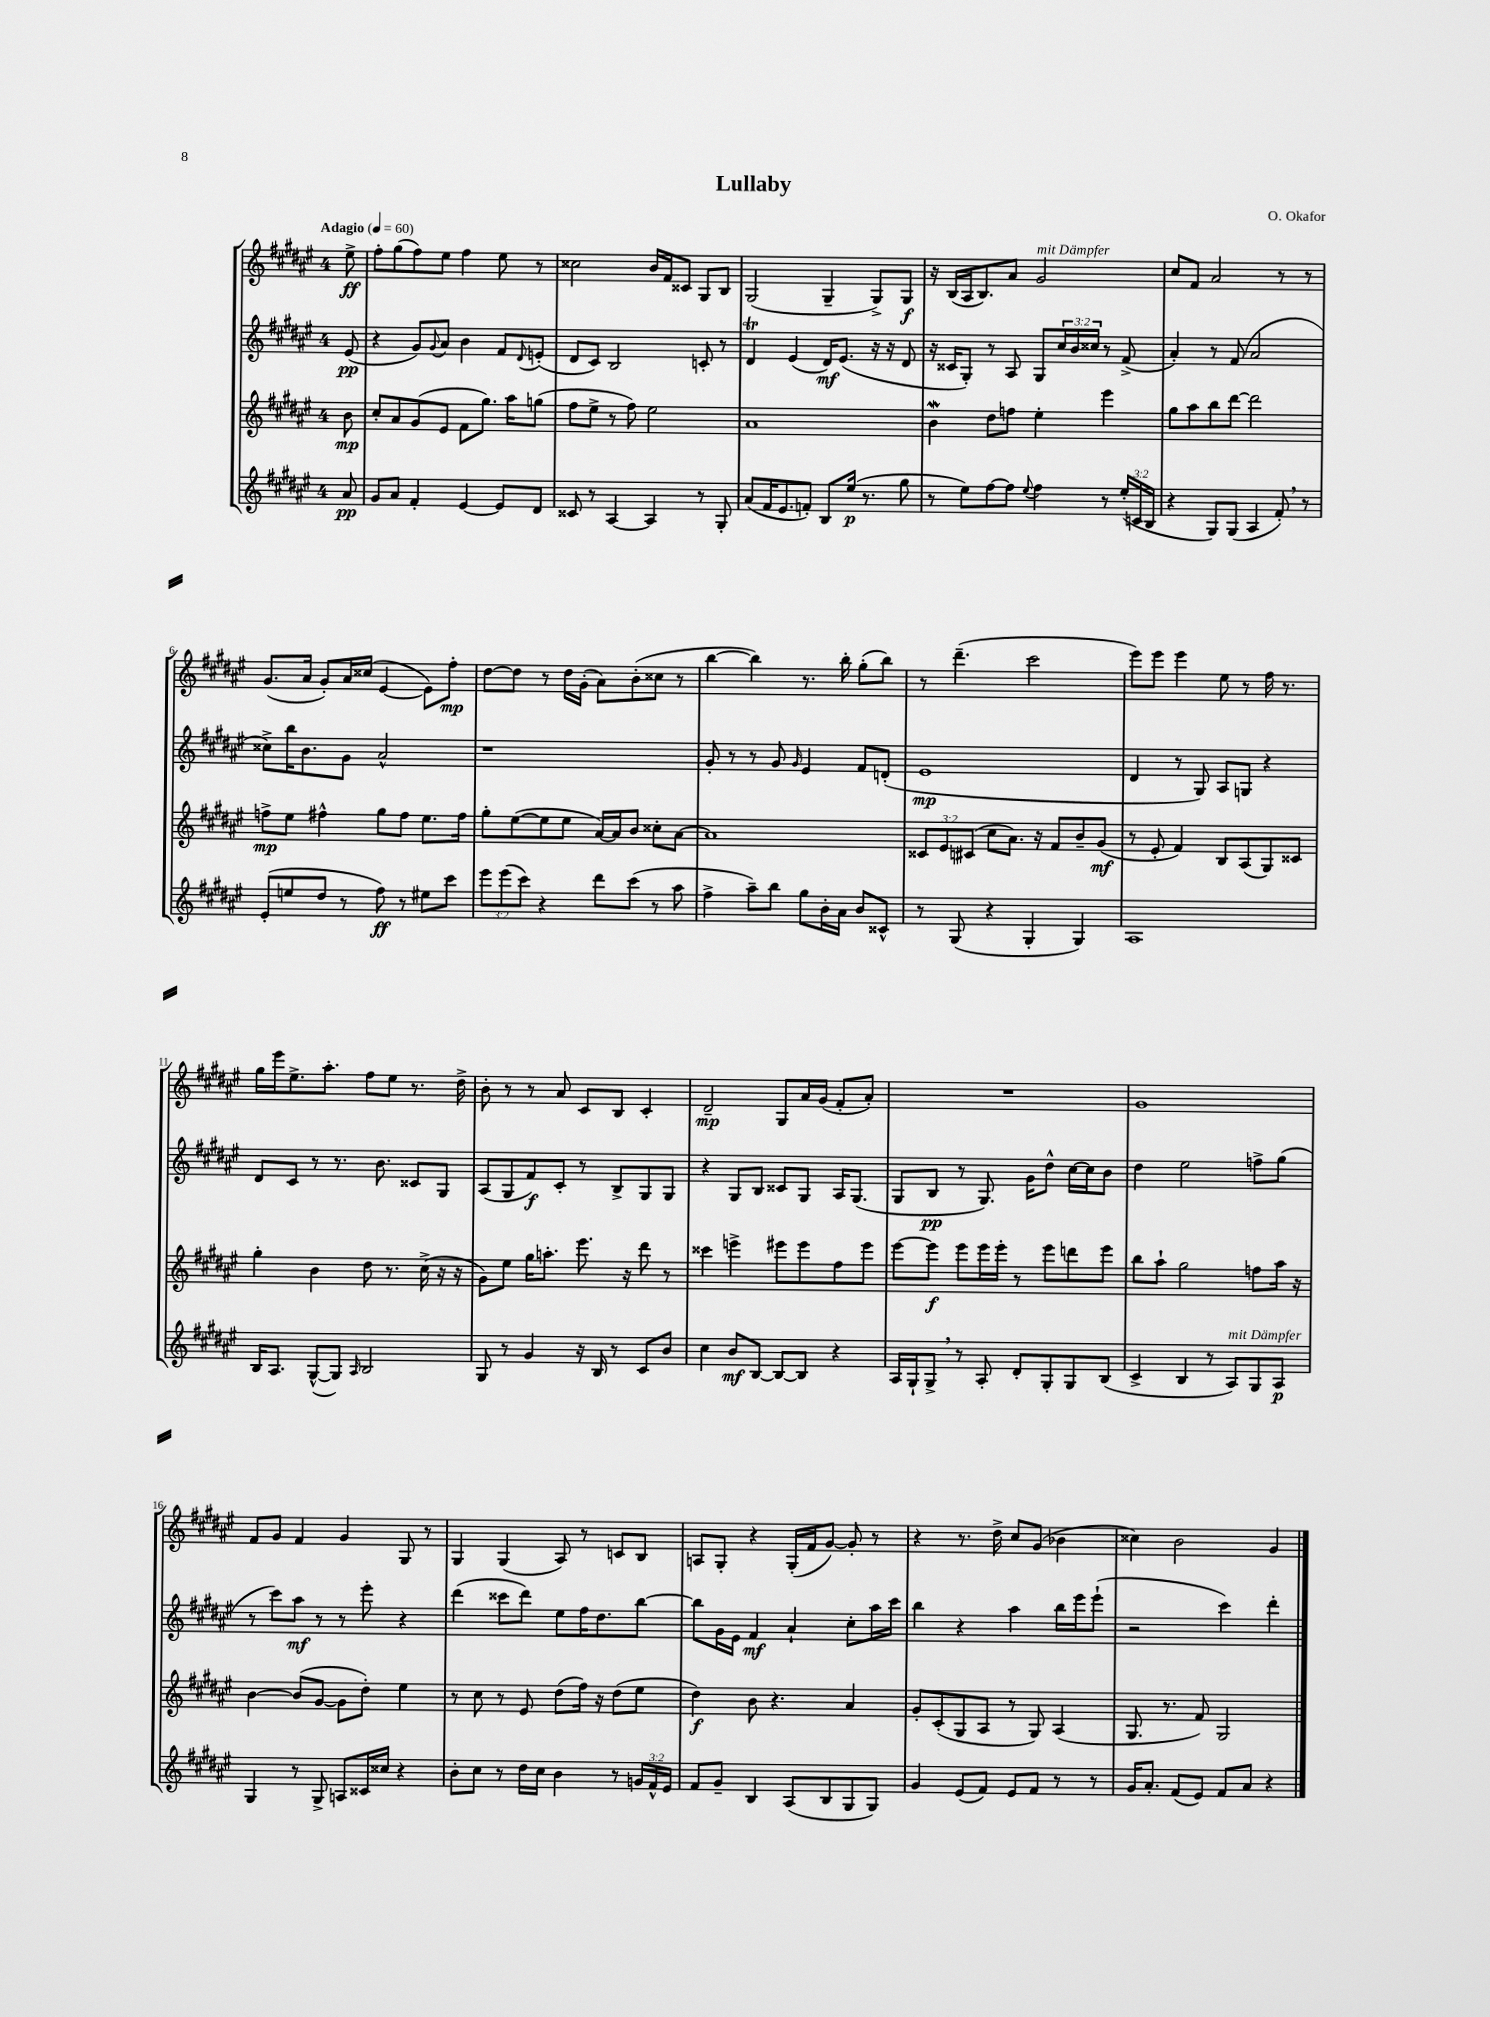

**kern	**kern	**kern	**kern
*staff4	*staff3	*staff2	*staff1
*clefG2	*clefG2	*clefG2	*clefG2
*k[f#c#g#d#a#e#]	*k[f#c#g#d#a#e#]	*k[f#c#g#d#a#e#]	*k[f#c#g#d#a#e#]
*M4/4	*M4/4	*M4/4	*M4/4
*MM60	*MM60	*MM60	*MM60
8a#	8b	(8e#	8ee#^
=	=	=	=
8g#	8cc#'	4r	8ff#'
8a#	8a#	.	(8gg#
4f#'	(8g#	8g#)	8ff#)
.	.	8qqg#	.
.	8e#	8a#	8ee#
[4e#	8f#	4b	4ff#
.	8.gg#)	.	.
8e#]	.	8f#	8ee#
.	16aa#	.	.
.	.	8qqd#	.
8d#	(8gg	(8e'	8r
=	=	=	=
8c##	8ff#	8d#	2cc##
8r	8ee#^	8c#)	.
[4A#	8r	2B	.
.	8ff#)	.	.
4A#]	2ee#	.	16b
.	.	.	16f#
.	.	.	8c##
8r	.	8c'	8G#
8G#'	.	8r	8B
=	=	=	=
(8a#	1a#	4d#	(2G#
16f#	.	.	.
8.e#	.	.	.
.	.	(4e#	.
8f')	.	.	.
8B	.	16d#)	4G#~
.	.	(8.e#	.
(16ee#	.	.	.
8.r	.	.	.
.	.	16r	8G#^)
.	.	16r	.
8gg#	.	8d#	8G#
=	=	=	=
8r	4b	16r	16r
.	.	16c##	(16B
8ee#)	.	8G#')	16A#
.	.	.	8.B)
[8ff#	8dd#	8r	.
8ff#]	8ff	8A#	8a#
8qqee#	.	.	.
4ff#	4ee#'	8G#	2g#
.	.	24cc#	.
.	.	24b	.
.	.	24cc##	.
8r	4eee#	8r	.
(24ee#'	.	(8f#^	.
24c	.	.	.
24B	.	.	.
=	=	=	=
4r	8gg#	4a#')	8cc#
.	8aa#	.	8f#
8G#)	8bb	8r	2a#
(8G#	[8ddd#	(8f#	.
4A#	2ddd#]	2a#	.
8f#')	.	.	8r
8r	.	.	8r
=	=	=	=
(8e#'	8ff^	8cc##^)	(8.g#
8ee	8ee#	16bb	.
.	.	8.b	16a#
8dd#	4ff#^^	.	8g#')
8r	.	8g#	16a#
.	.	.	(16cc##
8ff#)	8gg#	2a#^^	[4e#
8r	8ff#	.	.
8ee#	8.ee#	.	8e#])
8ccc#	.	.	8ff#'
.	16ff#	.	.
=	=	=	=
12eee#	8gg#'	1r	[8dd#
(12eee#	.	.	.
.	([8ee#	.	8dd#]
12ccc#)	.	.	.
4r	8ee#]	.	8r
.	8ee#	.	16dd#
.	.	.	(16g#'
8ddd#	[16a#)	.	8a#)
.	16a#]	.	.
(8ccc#	8b	.	(8b'
8r	8cc##'	.	8cc##
8aa#	[8a#	.	8r
=	=	=	=
4ff#^	1a#]	8g#'	[4bb
.	.	8r	.
8aa#~)	.	8r	4bb])
8bb	.	8g#	.
.	.	16qqg#	.
8gg#	.	4e#	8.r
16b'	.	.	.
16a#	.	.	16bb'
8b	.	8f#	(8gg#'
8c##^^	.	(8d'	8bb)
=	=	=	=
8r	12c##	1e#	8r
.	12e#	.	.
(8G#	.	.	(4.ddd#~
.	(12c#	.	.
4r	8cc#	.	.
.	8.a#)	.	.
4G#'	.	.	2ccc#
.	16r	.	.
.	8f#	.	.
4G#)	8b~	.	.
.	(8g#	.	.
=	=	=	=
1A#	8r	4d#	8eee#)
.	8e#'	.	8eee#
.	4f#)	8r	4eee#
.	.	8G#)	.
.	8B	8A#	8ee#
.	(8A#	8G	8r
.	8G#)	4r	16ff#
.	.	.	8.r
.	8c##	.	.
=	=	=	=
16B	4gg#'	8d#	16gg#
8.A#	.	.	16eee#
.	.	8c#	8.ee#^
([8G#^^	4b	8r	.
.	.	.	8.aa#'
8G#])	.	8.r	.
16qqA#	.	.	.
2B	8dd#	.	8ff#
.	.	8.b	.
.	8.r	.	8ee#
.	.	8c##	8.r
.	(16cc#^	.	.
.	16r	8G#	.
.	16r	.	16dd#^
=	=	=	=
8G#	8g#)	(8A#	8b'
8r	8ee#	8G#	8r
4g#	16gg#	8f#)	8r
.	8.aa'	.	.
.	.	8c#'	8a#
16r	8.eee#	8r	8c#
16B	.	.	.
8r	.	8B^	8B
.	16r	.	.
8c#	8ddd#	8G#	4c#'
8b	8r	8G#	.
=	=	=	=
4cc#	4ccc##	4r	2d#~
8b	4eee^	8G#	.
[8B	.	8B	.
8B_	8eee#	8c##	8G#
8B]	8eee#	8G#	16a#
.	.	.	(16g#
4r	8ff#	16A#	8f#'
.	.	(8.G#	.
.	8eee#	.	8a#')
=	=	=	=
16A#	[8eee#	8G#	1r
16G#`	.	.	.
8G#^	8eee#]	8B	.
8r	8eee#	8r	.
8A#'	16eee#	8.G#)	.
.	16eee#'	.	.
8d#'	8r	.	.
.	.	16g#	.
8G#'	8eee#	8dd#^^	.
8G#	8ddd	[16cc#	.
.	.	16cc#]	.
(8B	8eee#	8b	.
=	=	=	=
4c#^	8bb	4dd#	1g#
.	8aa#`	.	.
4B	2gg#	2ee#	.
8r	.	.	.
8A#)	.	.	.
8G#	8ff	8ff^	.
8A#	16aa#	(8gg#	.
.	16r	.	.
=	=	=	=
4G#	[4b	8r	8f#
.	.	8ccc#)	8g#
8r	(8b]	8aa#	4f#
8G#^	[8g#	8r	.
8A	8g#]	8r	4g#
16c##	8dd#')	8eee#'	.
16cc##	.	.	.
4r	4ee#	4r	8G#
.	.	.	8r
=	=	=	=
8b'	8r	(4ddd#	4G#
8cc#	8cc#	.	.
8r	8r	8ccc##	(4G#
16dd#	8e#	8ddd#)	.
16cc#	.	.	.
4b	(8dd#	8ee#	8A#)
.	16ff#)	16ff#	8r
.	16r	8.dd#	.
8r	(8dd#	.	8c
24g	8ee#	[8bb	8B
24f#^^	.	.	.
24e#	.	.	.
=	=	=	=
8f#	4dd#)	8bb]	8A
8g#~	.	16g#	8G#'
.	.	16e#	.
4B	8b	4f#	4r
.	4.r	.	.
(8A#	.	4a#`	(16G#'
.	.	.	16f#
8B	.	.	[8g#)
8G#	4a#	8cc#'	8g#']
8G#)	.	16aa#	8r
.	.	16ccc#	.
=	=	=	=
4g#	8g#'	4bb	4r
.	(8c#'	.	.
(8e#	8G#	4r	8.r
8f#)	8A#	.	.
.	.	.	16dd#^
8e#	8r	4aa#	8cc#
8f#	8G#)	.	(8g#
8r	(4A#	16bb	4b-
.	.	16eee#	.
8r	.	(8eee#`	.
=	=	=	=
16g#	8.G#	2r	4cc##)
8.a#'	.	.	.
.	8.r	.	.
(8f#	.	.	2b
8e#)	8f#)	.	.
8f#	2G#	4ccc#)	.
8a#	.	.	.
4r	.	4ddd#'	4g#
==	==	==	==
*-	*-	*-	*-
